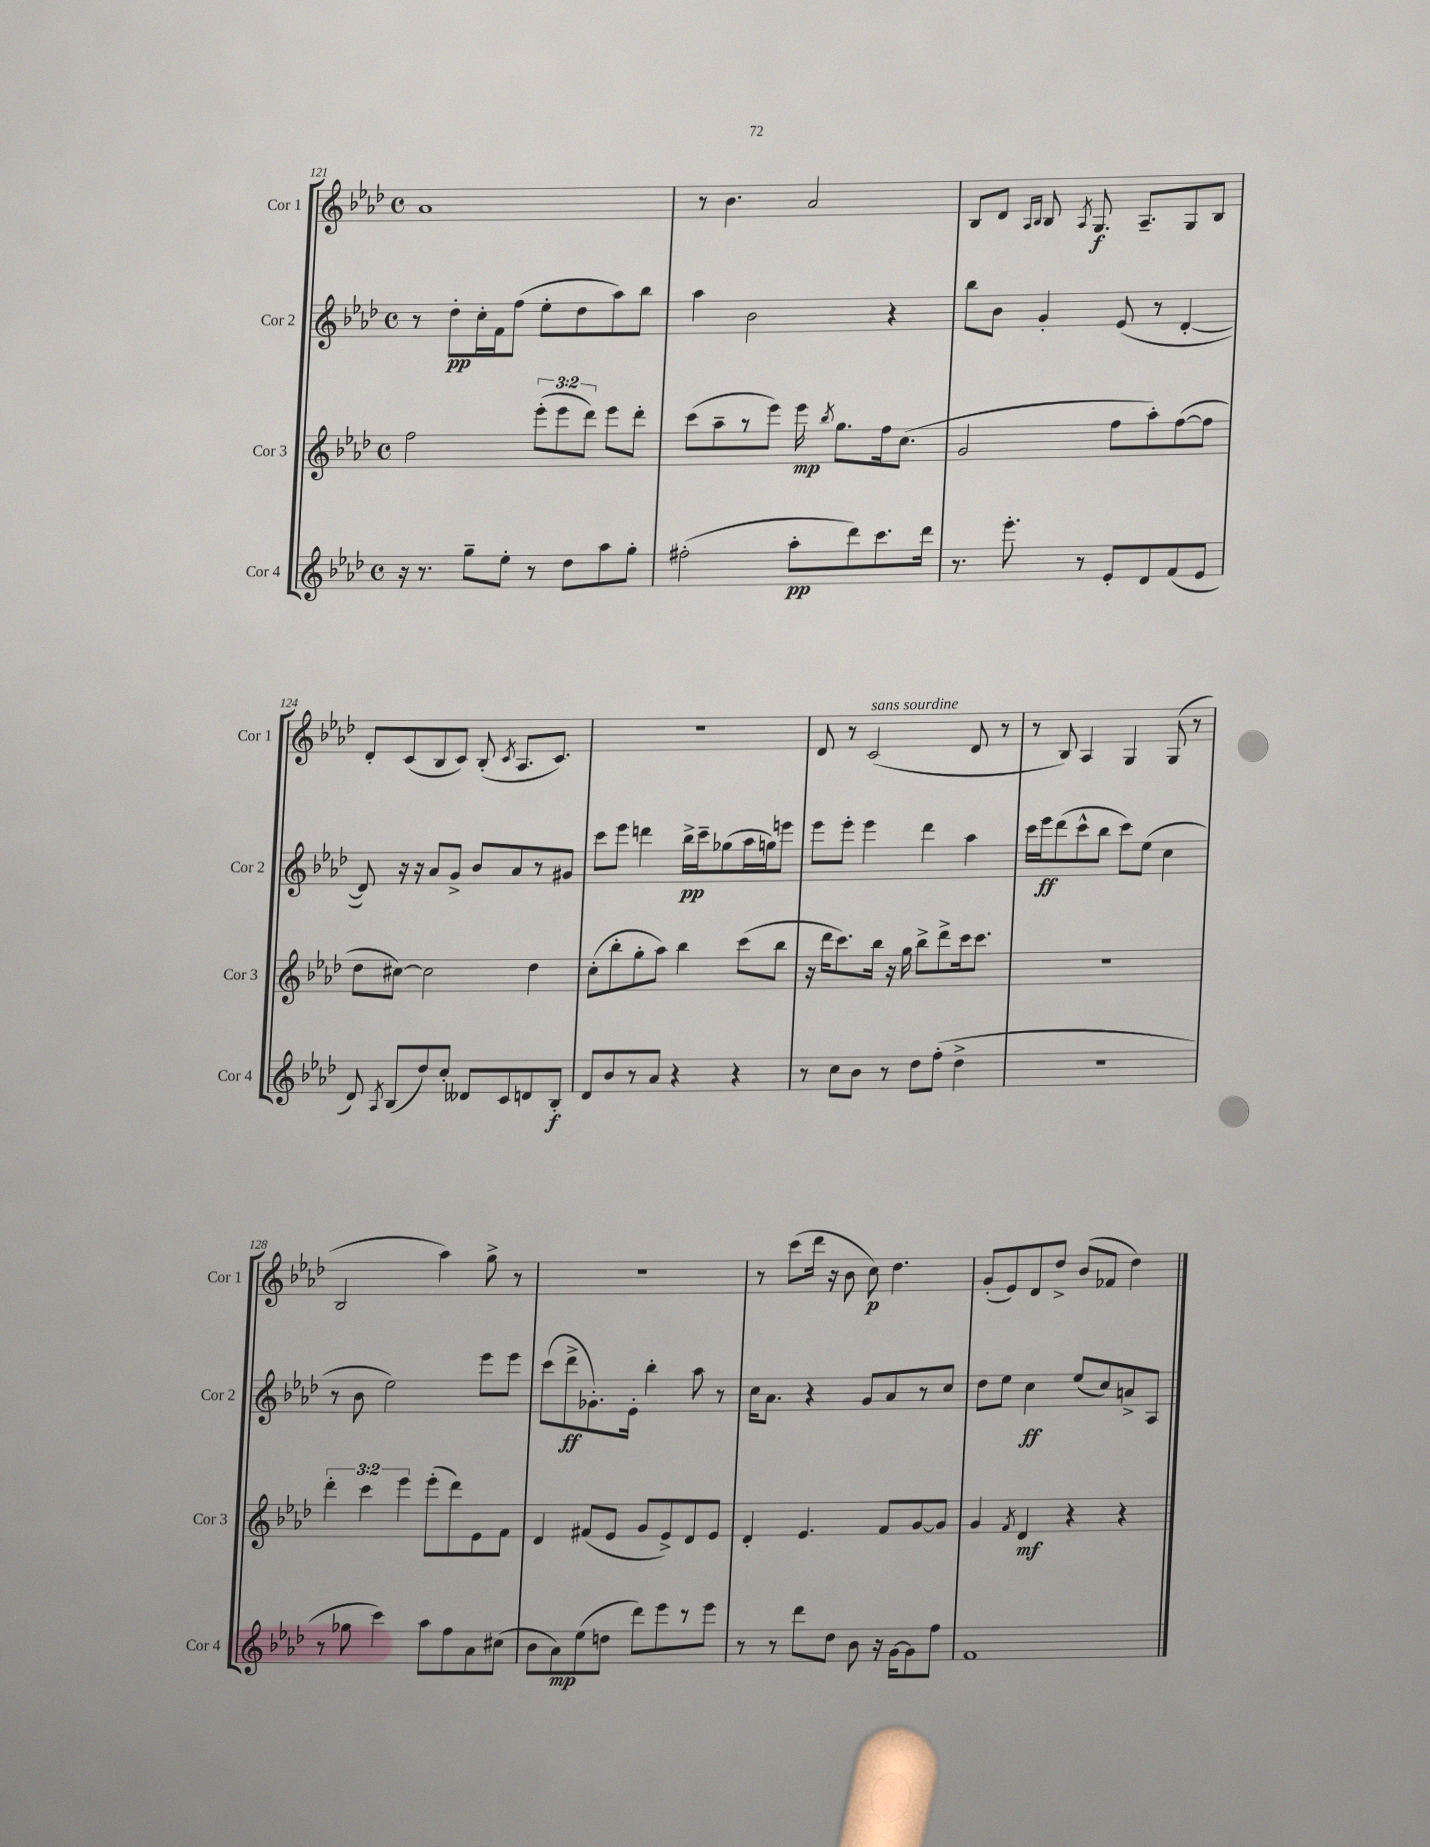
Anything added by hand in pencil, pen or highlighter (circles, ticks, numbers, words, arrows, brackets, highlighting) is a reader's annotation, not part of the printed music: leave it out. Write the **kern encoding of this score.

**kern	**dynam	**kern	**dynam	**kern	**dynam	**kern	**dynam
*part4	*part4	*part3	*part3	*part2	*part2	*part1	*part1
*staff4	*staff4	*staff3	*staff3	*staff2	*staff2	*staff1	*staff1
*I"Cor 4	*	*I"Cor 3	*	*I"Cor 2	*	*I"Cor 1	*
*I'Cor 4	*	*I'Cor 3	*	*I'Cor 2	*	*I'Cor 1	*
*clefG2	*	*clefG2	*	*clefG2	*	*clefG2	*
*k[b-e-a-d-]	*	*k[b-e-a-d-]	*	*k[b-e-a-d-]	*	*k[b-e-a-d-]	*
*M4/4	*	*M4/4	*	*M4/4	*	*M4/4	*
*met(c)	*	*met(c)	*	*met(c)	*	*met(c)	*
=121	=121	=121	=121	=121	=121	=121	=121
16r	.	2ff\	.	8r	.	1a-	.
8.r	.	.	.	.	.	.	.
.	.	.	.	8dd-'\L	pp	.	.
8gg~\L	.	.	.	16cc'\L	.	.	.
.	.	.	.	16f\J	.	.	.
8ee-'\J	.	.	.	(8ff\J	.	.	.
8r	.	(12eee-'\L	.	8ee-'\L	.	.	.
.	.	12eee-\	.	.	.	.	.
8dd-\L	.	.	.	8dd-\	.	.	.
.	.	12ddd-\J)	.	.	.	.	.
8aa-\	.	8eee-\L	.	8aa-\)	.	.	.
8gg'\J	.	8ddd-'\J	.	8bb-\J	.	.	.
=122	=122	=122	=122	=122	=122	=122	=122
(2ff#X'\	.	(8ccc\L	.	4aa-\	.	8r	.
.	.	8aa-~\	.	.	.	4.b-\	.
.	.	8r	.	2b-\	.	.	.
.	.	8eee-\J)	.	.	.	.	.
8aa-'\L	pp	16eee-\	mp	.	.	2a-/	.
.	.	8qbb-/	.	.	.	.	.
.	.	8.gg\L	.	.	.	.	.
8ddd-\)	.	.	.	.	.	.	.
8.ccc\	.	16ff\k	.	4r	.	.	.
.	.	(8.cc\J	.	.	.	.	.
16ddd-\Jk	.	.	.	.	.	.	.
=123	=123	=123	=123	=123	=123	=123	=123
8.r	.	2g/	.	8bb-\L	.	8B-/L	.
.	.	.	.	8b-\J	.	8d-/J	.
8.eee-'\	.	.	.	.	.	.	.
.	.	.	.	.	.	16qqA-/LL	.
.	.	.	.	.	.	16qqB-/JJ	.
.	.	.	.	4g'/	.	8B-/	.
.	.	.	.	.	.	8qA-/	.
8r	.	.	.	.	.	8.G/	f
8e-'/L	.	8ff\L	.	(8e-/	.	.	.
.	.	.	.	.	.	8.A-~/L	.
8d-/	.	8aa-'\)	.	8r	.	.	.
(8f/	.	([8ff\	.	[4d-'/	.	8G/	.
8e-/J	.	8ff\J]	.	.	.	8B-/J	.
!!LO:LB:g=z
=124	=124	=124	=124	=124	=124	=124	=124
8d-/)	.	8dd-\L	.	8d-/])	.	8d-'/L	.
8qA-/	.	.	.	.	.	.	.
(8B-/L	.	[8cc#X\J)	.	16r	.	(8c/	.
.	.	.	.	16r	.	.	.
8dd-/)	.	2cc#\]	.	8a-/L	.	8B-/	.
8cc'/J	.	.	.	8g^/J	.	8c/J)	.
8d--X/L	.	.	.	8b-/L	.	(8B-'/	.
.	.	.	.	.	.	8qc/	.
8c/	.	.	.	8a-/	.	8.A-/L	.
8dn/	.	4dd-\	.	8r	.	.	.
.	.	.	.	.	.	8.c/J)	.
8B-'/J	f	.	.	8g#X/J	.	.	.
=125	=125	=125	=125	=125	=125	=125	=125
8d-/L	.	(8cc'\L	.	8ccc\L	.	1r	.
8b-/	.	8bb-'\	.	8eee-\J	.	.	.
8r	.	8gg'\	.	4dddn\	.	.	.
8a-/J	.	8aa-\J)	.	.	.	.	.
4r	.	4bb-\	.	16bb-^\LL	pp	.	.
.	.	.	.	16ccc~\J	.	.	.
.	.	.	.	(8gg-X\	.	.	.
4r	.	(8ccc\L	.	16aa-\L	.	.	.
.	.	.	.	16ggn\J)	.	.	.
.	.	8bb-\J	.	8eeen\J	.	.	.
=126	=126	=126	=126	=126	=126	=126	=126
8r	.	16r	.	8eee-\L	.	8d-/	.
.	.	16ddd-\KL	.	.	.	.	.
8cc\L	.	8.ccc\)	.	8eee-'\J	.	8r	.
!	!	!	!	!	!	!LO:TX:a:i:t=sans sourdine	!
8b-\J	.	.	.	4eee-\	.	(2c/	.
.	.	16bb-\Jk	.	.	.	.	.
8r	.	16r	.	.	.	.	.
.	.	16gg\	.	.	.	.	.
8dd-\L	.	8bb-^\L	.	4ddd-\	.	.	.
(8ff'\J	.	8ddd-^\	.	.	.	.	.
4dd-^\	.	16ccc\k	.	4aa-\	.	8d-/	.
.	.	8.ccc\J	.	.	.	.	.
.	.	.	.	.	.	8r	.
=127	=127	=127	=127	=127	=127	=127	=127
1r	.	1r	.	16ccc\LL	.	8r	.
.	.	.	.	16eee-\J	ff	.	.
.	.	.	.	(8ddd-\	.	8B-/)	.
.	.	.	.	8ccc^^\	.	4A-/	.
.	.	.	.	8bb-\J	.	.	.
.	.	.	.	8ccc\L)	.	4G/	.
.	.	.	.	(8ee-\J	.	.	.
.	.	.	.	4cc\	.	(8G/	.
.	.	.	.	.	.	8r	.
!!LO:LB:g=z
=128	=128	=128	=128	=128	=128	=128	=128
8r	.	6ddd-'\	.	8r	.	2B-/	.
8gg-X\	.	.	.	8b-\	.	.	.
.	.	6ccc\	.	.	.	.	.
4ccc\)	.	.	.	2ee-\)	.	.	.
.	.	6eee-\	.	.	.	.	.
8aa-\L	.	(8eee-'\L	.	.	.	4aa-\)	.
8ff\	.	8ddd-\)	.	.	.	.	.
8a-\	.	8e-\	.	8eee-\L	.	8gg^\	.
(8cc#X\J	.	8f\J	.	8eee-\J	.	8r	.
=129	=129	=129	=129	=129	=129	=129	=129
8b-\L	.	4d-/	.	(8ccc\L	.	1r	.
8a-\)	mp	.	.	8ddd-^\	ff	.	.
(8ee-\	.	(8f#X/L	.	8.g-X'\)	.	.	.
8ddn\J	.	8e-/J	.	.	.	.	.
.	.	.	.	16e-'\Jk	.	.	.
8ddd-\L)	.	8g/L	.	4bb-'\	.	.	.
8eee-\	.	8e-^/)	.	.	.	.	.
8r	.	8d-/	.	8aa-\	.	.	.
8eee-\J	.	8e-/J	.	8r	.	.	.
=130	=130	=130	=130	=130	=130	=130	=130
8r	.	4d-'/	.	16cc\KL	.	8r	.
.	.	.	.	8.a-\J	.	.	.
8r	.	.	.	.	.	(8ccc\L	.
8ddd-\L	.	4.e-/	.	4r	.	16ddd-\Jk	.
.	.	.	.	.	.	16r	.
8dd-\J	.	.	.	.	.	8b-\	.
8b-\	.	.	.	8g/L	.	8cc\)	p
16r	.	8f/L	.	8a-/	.	4.dd-\	.
[16g\KL	.	.	.	.	.	.	.
8g\]	.	[8g/	.	8r	.	.	.
8ff\J	.	8g/J]	.	8cc/J	.	.	.
=131	=131	=131	=131	=131	=131	=131	=131
1f	.	4g/	.	8dd-\L	.	(8g'/L	.
.	.	.	.	8ee-\J	.	8e-/)	.
.	.	8qf/	.	.	.	.	.
.	.	4d-/	mf	4cc\	ff	8d-/	.
.	.	.	.	.	.	8dd-^/J	.
.	.	4r	.	(8ee-/L	.	(8b-/L	.
.	.	.	.	8cc/)	.	8f-X/J	.
.	.	4r	.	8an^/	.	4dd-\)	.
.	.	.	.	8A-/J	.	.	.
==	==	==	==	==	==	==	==
*-	*-	*-	*-	*-	*-	*-	*-
